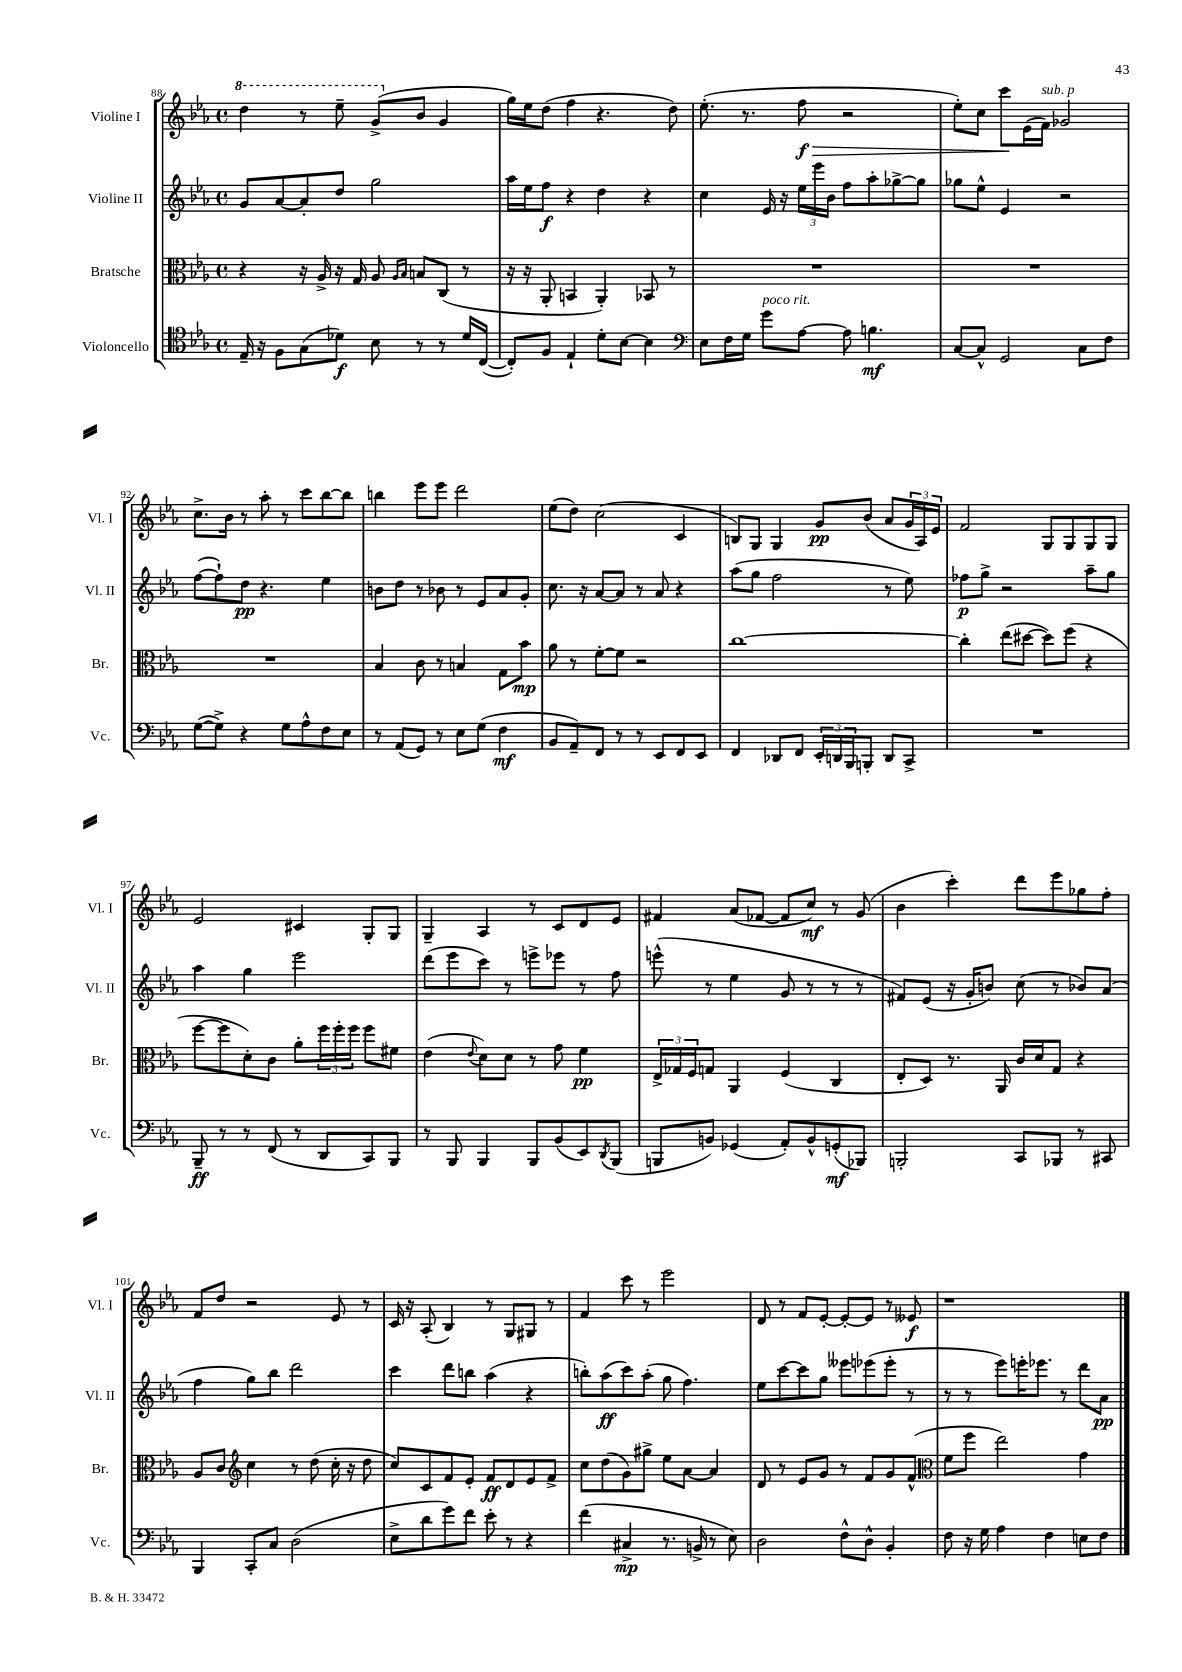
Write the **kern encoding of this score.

**kern	**dynam	**kern	**dynam	**kern	**dynam	**kern	**dynam
*part4	*part4	*part3	*part3	*part2	*part2	*part1	*part1
*staff4	*staff4	*staff3	*staff3	*staff2	*staff2	*staff1	*staff1
*I"Violoncello	*	*I"Bratsche	*	*I"Violine II	*	*I"Violine I	*
*I'Vc.	*	*I'Br.	*	*I'Vl. II	*	*I'Vl. I	*
*clefC4	*	*clefC3	*	*clefG2	*	*clefG2	*
*k[b-e-a-]	*	*k[b-e-a-]	*	*k[b-e-a-]	*	*k[b-e-a-]	*
*M4/4	*	*M4/4	*	*M4/4	*	*M4/4	*
*met(c)	*	*met(c)	*	*met(c)	*	*met(c)	*
*	*	*	*	*	*	*8va	*
=88	=88	=88	=88	=88	=88	=88	=88
16E-~/	.	4r	.	8g/L	.	4ddd\	.
16r	.	.	.	.	.	.	.
8F\L	.	.	.	[8a-/	.	.	.
(8G\	.	16r	.	8a-'/]	.	8r	.
.	.	16A-^/	.	.	.	.	.
8d-X\J)	f	16r	.	8dd/J	.	8eee-~\	.
.	.	16G/	.	.	.	.	.
8B-\	.	8A-/	.	2gg\	.	(8gg^/L	.
.	.	16qqA-/LL	.	.	.	.	.
.	.	16qqB-/JJ	.	.	.	.	.
*	*	*	*	*	*	*X8va	*
8r	.	8Bn/L	.	.	.	8b-/J	.
8r	.	(8C/J	.	.	.	4g/	.
16d-/LL	.	8r	.	.	.	.	.
([16C/JJ	.	.	.	.	.	.	.
=89	=89	=89	=89	=89	=89	=89	=89
8C'/L])	.	16r	.	16aa-\LL	.	16gg\LL)	.
.	.	16r	.	16ee-\J	.	16ee-\J	.
8F/J	.	8AA-'/	.	8ff\J	f	(8dd\J	.
4E-`/	.	4BBn/	.	4r	.	4ff\	.
8d'\L	.	4AA-'/)	.	4dd\	.	4.r	.
[8B-\J	.	.	.	.	.	.	.
4B-\]	.	8BB-X/	.	4r	.	.	.
.	.	8r	.	.	.	8dd\)	.
=90	=90	=90	=90	=90	=90	=90	=90
*clefF4	*	*	*	*	*	*	*
8E-\L	.	1r	.	4cc\	.	(8.ee-'\	.
16F\L	.	.	.	.	.	.	.
16G\JJ	.	.	.	.	.	8.r	.
!LO:TX:a:i:t=poco rit.	!	!	!	!	!	!	!
8g\L	.	.	.	16e-/	.	.	.
.	.	.	.	16r	.	.	.
!	!	!	!	!	!	!	!LO:HP:b
[8A-\J	.	.	.	24ee-\LL	.	8ff\	> f
.	.	.	.	24eee-\	.	.	.
.	.	.	.	24b-\JJ	.	.	.
8A-\]	.	.	.	8ff\L	.	2r	.
4.Bn\	mf	.	.	8aa-'\	.	.	.
.	.	.	.	[8gg-X^\	.	.	.
.	.	.	.	8gg-\J]	.	.	.
=91	=91	=91	=91	=91	=91	=91	=91
[8C/L	.	1r	.	8gg-X\L	.	8ee-'\L)	.
8C^^/J]	.	.	.	8ee-^^\J	.	8cc\J	.
2GG/	.	.	.	4e-/	.	8ccc\L	.
.	.	.	.	.	.	(16e-\L	]
!	!	!	!	!	!	!LO:TX:a:i:t=sub. p	!
.	.	.	.	.	.	16f\JJ)	.
.	.	.	.	2r	.	2g-X/	.
8C\L	.	.	.	.	.	.	.
8F\J	.	.	.	.	.	.	.
!!LO:LB:g=z
=92	=92	=92	=92	=92	=92	=92	=92
([8G\L	.	1r	.	([8ff\L	.	8.cc^\L	.
8G^\J])	.	.	.	8ff`\])	.	.	.
.	.	.	.	.	.	16b-\Jk	.
4r	.	.	.	8dd\J	pp	8r	.
.	.	.	.	4.r	.	8aa-'\	.
8G\L	.	.	.	.	.	8r	.
8A-^^\	.	.	.	.	.	8ccc\L	.
8F\	.	.	.	4ee-\	.	[8bb-\	.
8E-\J	.	.	.	.	.	8bb-\J]	.
=93	=93	=93	=93	=93	=93	=93	=93
8r	.	4B-/	.	8bn\L	.	4bbn\	.
(8AA-/L	.	.	.	8dd\J	.	.	.
8GG/J)	.	8c\	.	8r	.	8eee-\L	.
8r	.	8r	.	8b-X\	.	8eee-\J	.
8E-\L	.	4Bn/	.	8r	.	2ddd\	.
(8G\J	.	.	.	8e-/L	.	.	.
4F\	mf	8G\L	.	8a-/	.	.	.
.	.	8b-\J	mp	8g'/J	.	.	.
=94	=94	=94	=94	=94	=94	=94	=94
8BB-/L	.	8a-\	.	8.cc\	.	(8ee-\L	.
8AA-~/)	.	8r	.	.	.	8dd\J)	.
.	.	.	.	16r	.	.	.
8FF/J	.	[8f'\L	.	[8a-/L	.	(2cc\	.
8r	.	8f\J]	.	8a-/J]	.	.	.
8r	.	2r	.	8r	.	.	.
8EE-/L	.	.	.	8a-/	.	.	.
8FF/	.	.	.	4r	.	4c/	.
8EE-/J	.	.	.	.	.	.	.
=95	=95	=95	=95	=95	=95	=95	=95
4FF/	.	[1cc	.	(8aa-\L	.	8Bn/L)	.
.	.	.	.	8gg\J	.	8G/J	.
8DD-X/L	.	.	.	2ff\	.	4G/	.
8FF/J	.	.	.	.	.	.	.
24EE-'/LL	.	.	.	.	.	8g/L	pp
24DDn/	.	.	.	.	.	.	.
24BBB-/J	.	.	.	.	.	.	.
8BBBn'/J	.	.	.	.	.	(8b-/J	.
8DD/L	.	.	.	8r	.	8a-/L	.
8CC^/J	.	.	.	8ee-\)	.	24g/L	.
.	.	.	.	.	.	24A-/)	.
.	.	.	.	.	.	24e-/JJ	.
=96	=96	=96	=96	=96	=96	=96	=96
1r	.	4cc'\]	.	8ff-X\L	p	2f/	.
.	.	.	.	8gg^\J	.	.	.
.	.	(8ee-\L	.	2r	.	.	.
.	.	[8dd#X\J	.	.	.	.	.
.	.	8dd#\L])	.	.	.	8G/L	.
.	.	(8ff\J	.	.	.	8G/	.
.	.	4r	.	8aa-~\L	.	8G/	.
.	.	.	.	8gg\J	.	8G/J	.
!!LO:LB:g=z
=97	=97	=97	=97	=97	=97	=97	=97
8BBB-~/	ff	[8ff\L	.	4aa-\	.	2e-/	.
8r	.	8ff\]	.	.	.	.	.
8r	.	8d'\)	.	4gg\	.	.	.
(8FF/	.	8c\J	.	.	.	.	.
8r	.	8a-'\L	.	2eee-\	.	4c#X/	.
8DD/L	.	24ff\L	.	.	.	.	.
.	.	24ff'\	.	.	.	.	.
.	.	24ff\JJ	.	.	.	.	.
8CC/)	.	8ff\L	.	.	.	8G'/L	.
8BBB-/J	.	8f#X\J	.	.	.	8G/J	.
=98	=98	=98	=98	=98	=98	=98	=98
8r	.	(4e-\	.	(8ddd\L	.	4G~/	.
8BBB-/	.	.	.	8eee-\	.	.	.
.	.	8qqe-/	.	.	.	.	.
4BBB-/	.	8d\L)	.	8ccc\J)	.	4A-/	.
.	.	8d\J	.	8r	.	.	.
8BBB-/L	.	8r	.	8eeen^\L	.	8r	.
(8BB-/	.	8g\	.	8eee-X\J	.	8c/L	.
8EE-/)	.	4f\	pp	8r	.	8d/	.
8qDD/	.	.	.	.	.	.	.
(8BBB-/J	.	.	.	8ff\	.	8e-/J	.
=99	=99	=99	=99	=99	=99	=99	=99
8BBBn/L	.	24E-^/LL	.	(8eeen^^\	.	4f#X/	.
.	.	24G-X/	.	.	.	.	.
.	.	24F/J	.	.	.	.	.
8BBn/J)	.	8Gn/J	.	8r	.	.	.
(4GG-X/	.	4AA-/	.	4ee-\	.	(8a-/L	.
.	.	.	.	.	.	[8f-X/J	.
8AA-'/L)	.	(4F/	.	8g/	.	8f-/L]	.
8BB^^/	.	.	.	8r	.	8cc/J)	mf
(8GGn'/	mf	4C/	.	8r	.	8r	.
8BBB-X/J)	.	.	.	8r	.	(8g/	.
=100	=100	=100	=100	=100	=100	=100	=100
2BBBn'/	.	8E-'/L	.	8f#X/L)	.	4b-\	.
.	.	8D/J)	.	(8e-/J	.	.	.
.	.	8.r	.	16r	.	4ccc'\)	.
.	.	.	.	16g'/KL	.	.	.
.	.	.	.	8bn/J)	.	.	.
.	.	16AA-/	.	.	.	.	.
8CC/L	.	16c/LL	.	(8cc\	.	8ddd\L	.
.	.	16d/J	.	.	.	.	.
8BBB-X/J	.	8G/J	.	8r	.	8eee-\	.
8r	.	4r	.	8b-X/L)	.	8gg-X\	.
8CC#X/	.	.	.	(8a-/J	.	8ff'\J	.
!!LO:LB:g=z
=101	=101	=101	=101	=101	=101	=101	=101
4BBB-/	.	8A-/L	.	4ff\	.	8f/L	.
.	.	8c/J	.	.	.	8dd/J	.
*	*	*clefG2	*	*	*	*	*
8CC'/L	.	4cc\	.	8gg\L)	.	2r	.
8C/J	.	.	.	8bb-\J	.	.	.
(2D\	.	8r	.	2ddd\	.	.	.
.	.	(8dd\	.	.	.	.	.
.	.	16cc'\	.	.	.	8e-/	.
.	.	16r	.	.	.	.	.
.	.	8dd\	.	.	.	8r	.
=102	=102	=102	=102	=102	=102	=102	=102
8E-^\L	.	8cc/L)	.	4ccc\	.	16c/	.
.	.	.	.	.	.	16r	.
8d\	.	8c/	.	.	.	(8A-'/	.
8g\)	.	8f/	.	8ddd\L	.	4B-/)	.
8f\J	.	8e-'/J	.	8bbn\J	.	.	.
8e-'\	.	8f/L	ff	(4aa-\	.	8r	.
8r	.	8d/	.	.	.	8G/L	.
4r	.	8e-/	.	4r	.	8G#X/J	.
.	.	8f^/J	.	.	.	8r	.
=103	=103	=103	=103	=103	=103	=103	=103
(4f\	.	8cc\L	.	8bbn'\L)	.	4f/	.
.	.	(8dd\	.	(8aa-\	ff	.	.
4C#X^/	mp	8g\)	.	8ccc\)	.	8ccc\	.
.	.	8gg#X^\J	.	(8aa-'\J	.	8r	.
8.r	.	8ee-\L	.	8gg\	.	2eee-\	.
.	.	[8a-\J	.	4.ff\)	.	.	.
16BBn^/	.	.	.	.	.	.	.
8r	.	4a-/]	.	.	.	.	.
8E-\)	.	.	.	.	.	.	.
=104	=104	=104	=104	=104	=104	=104	=104
2D\	.	8d/	.	8ee-\L	.	8d/	.
.	.	8r	.	[8ccc\	.	8r	.
.	.	8e-/L	.	8ccc\]	.	8f/L	.
.	.	8g/J	.	8gg\J	.	[8e-'/J	.
8F^^\L	.	8r	.	8eee--X\L	.	8e-'/L_	.
8D^^\J	.	8f/L	.	(8eee-X\	.	8e-/J]	.
4BB-'/	.	8g/	.	8eee-'\J	.	8r	.
.	.	(8f^^/J	.	8r	.	8e--X/	f
=105	=105	=105	=105	=105	=105	=105	=105
*	*	*clefC3	*	*	*	*	*
8F\	.	8f\L	.	8r	.	1r	.
16r	.	8ff\J	.	8r	.	.	.
16G\	.	.	.	.	.	.	.
4A-\	.	2ee-\)	.	8eee-\L)	.	.	.
.	.	.	.	16eeen'\K	.	.	.
.	.	.	.	8.eee-X\J	.	.	.
4F\	.	.	.	.	.	.	.
.	.	.	.	8r	.	.	.
8En\L	.	4g\	.	8ddd\L	.	.	.
8F\J	.	.	.	8a-\J	pp	.	.
==	==	==	==	==	==	==	==
*-	*-	*-	*-	*-	*-	*-	*-
